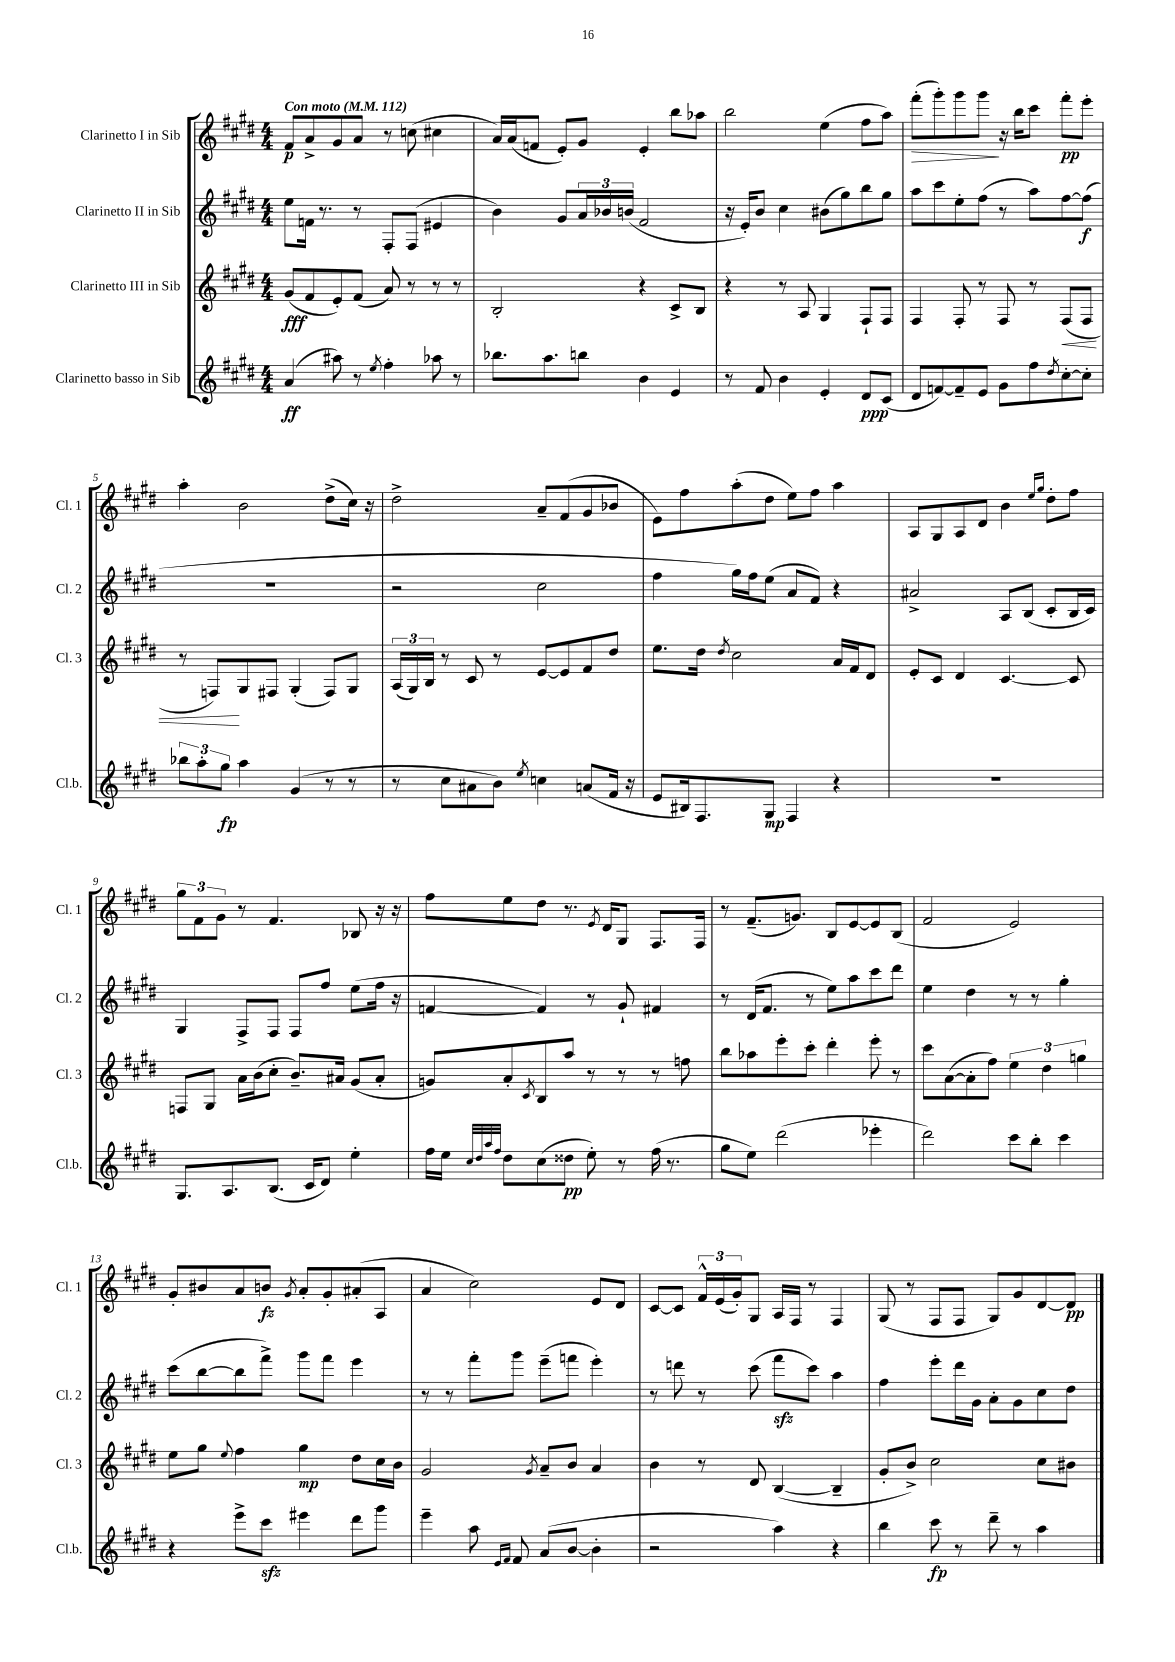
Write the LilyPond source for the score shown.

<<
\new StaffGroup <<
\new Staff = "s0" \with { instrumentName = "Clarinetto I in Sib" shortInstrumentName = "Cl. 1" } {
    \clef treble \key e \major \numericTimeSignature \time 4/4 \tempo "Con moto" 4 = 112
    fis'8\p a'8-> gis'8 a'8 r8 c''8( cis''4 |
    a'16) a'16( f'8 e'8-.) gis'8 e'4-. b''8 aes''8 |
    b''2 e''4( fis''8 a''8) |
    fis'''8-.\>( gis'''8-.) gis'''8 gis'''8\! r16 b''16 cis'''8 fis'''8-.\pp e'''8-. |
    a''4-. b'2 dis''8->( cis''16) r16 |
    dis''2-> a'8-- fis'8( gis'8 bes'8 |
    e'8) fis''8 a''8-.( dis''8 e''8) fis''8 a''4 |
    a8 gis8 a8 dis'8 b'4 \grace { e''16 gis''16 } dis''8-. fis''8 |
    \tuplet 3/2 { gis''8 fis'8 gis'8 } r8 fis'4. bes8 r16 r16 |
    fis''8 e''8 dis''8 r8. \acciaccatura { e'8 } dis'16 gis8 fis8. fis16 |
    r8 fis'8.--( g'8.) b8 e'8~ e'8 b8( |
    fis'2 e'2) |
    gis'8-. bis'8 a'8 b'8\fz \acciaccatura { gis'8 } a'8-. gis'8-. ais'8-.( a8 |
    a'4 cis''2) e'8 dis'8 |
    cis'8~ cis'8 \tuplet 3/2 { fis'16-^ e'16( gis'16-.) } gis8 a16 fis16 r8 fis4 |
    gis8( r8 fis8 fis8 gis8) gis'8 dis'8~ dis'8\pp \bar "|." |
}
\new Staff = "s1" \with { instrumentName = "Clarinetto II in Sib" shortInstrumentName = "Cl. 2" } {
    \clef treble \key e \major \numericTimeSignature \time 4/4
    e''8 f'16 r8. r8 fis8-. fis8( eis'4 |
    b'4) gis'8 \tuplet 3/2 { a'16 bes'16 b'16( } fis'2 |
    r16 e'16-.) b'8 cis''4 bis'8( gis''8) b''8 gis''8 |
    a''8 cis'''8 e''8-. fis''8( r8 a''8) fis''8~ fis''8\f( |
    R1 |
    r2 cis''2 |
    fis''4 gis''16) fis''16 e''8( a'8 fis'8) r4 |
    ais'2-> a8 b8( cis'8-. b16 cis'16) |
    gis4 fis8-> fis8 fis8 fis''8 e''8( fis''16 r16 |
    f'4~ f'4) r8 gis'8-! fis'4 |
    r8 dis'16( fis'8. r8 e''8) a''8 cis'''8 dis'''8 |
    e''4 dis''4 r8 r8 gis''4-. |
    cis'''8( b''8~ b''8 fis'''8->) gis'''8 fis'''8 e'''4 |
    r8 r8 fis'''8-. gis'''8 e'''8--( f'''8 e'''4-.) |
    r8 d'''8 r8 cis'''8( fis'''8\sfz cis'''8) a''4 |
    fis''4 e'''8-. dis'''16 gis'16 a'8-. gis'8 cis''8 dis''8 \bar "|." |
}
\new Staff = "s2" \with { instrumentName = "Clarinetto III in Sib" shortInstrumentName = "Cl. 3" } {
    \clef treble \key e \major \numericTimeSignature \time 4/4
    gis'8\fff( fis'8 e'8-.) fis'8( a'8) r8 r8 r8 |
    b2-. r4 cis'8-> b8 |
    r4 r8 a8 gis4 fis8-! fis8 |
    fis4 fis8-. r8 fis8 r8 fis8\<( fis8 |
    r8 f8\!) gis8 fis8 gis4-.( fis8) gis8 |
    \tuplet 3/2 { a16( gis16) b16 } r8 cis'8 r8 e'8~ e'8 fis'8 dis''8 |
    e''8. dis''16 \acciaccatura { dis''8 } cis''2 a'16 fis'16 dis'8 |
    e'8-. cis'8 dis'4 cis'4.~ cis'8 |
    f8 gis8 a'16 b'16( cis''8-. b'8.--) ais'16 gis'8( ais'8-. |
    g'8) a'8-. \acciaccatura { cis'8 } b8 a''8 r8 r8 r8 f''8 |
    b''8 aes''8 e'''8-. cis'''8-. dis'''4-. e'''8-. r8 |
    cis'''8 a'8~( a'8-. fis''8) \tuplet 3/2 { e''4 dis''4 g''4 } |
    e''8 gis''8 \appoggiatura { e''8 } fis''4 gis''4\mp dis''8 cis''16 b'16 |
    gis'2 \acciaccatura { gis'8 } a'8-- b'8 a'4 |
    b'4 r8 dis'8 b4~( b4-- |
    gis'8-. b'8->) cis''2 cis''8 bis'8 \bar "|." |
}
\new Staff = "s3" \with { instrumentName = "Clarinetto basso in Sib" shortInstrumentName = "Cl.b." } {
    \clef treble \key e \major \numericTimeSignature \time 4/4
    a'4\ff( ais''8) r8 \acciaccatura { e''8 } fis''4-. aes''8 r8 |
    bes''8. a''8. b''8 b'4 e'4 |
    r8 fis'8 b'4 e'4-. dis'8\ppp cis'8( |
    dis'8 f'8~) f'8-- e'8 gis'8 fis''8 \acciaccatura { dis''8 } cis''8~-. cis''8-. |
    \tuplet 3/2 { bes''8 a''8-. gis''8\fp } a''4 gis'4( r8 r8 |
    r8 cis''8 ais'8 b'8) \acciaccatura { e''8 } c''4 a'8( fis'16 r16 |
    e'8 bis16) fis8. gis8\mp fis4 r4 |
    R1 |
    gis8. a8. b8.( cis'16 dis'8) e''4-. |
    fis''16 e''16 \grace { cis''32 dis''32 a''32 fis''32 } dis''8 cis''8( disis''8\pp e''8-.) r8 fis''16( r8. |
    gis''8 e''8) dis'''2( ees'''4-. |
    dis'''2) cis'''8 b''8-. cis'''4 |
    r4 e'''8-> cis'''8\sfz eis'''4 dis'''8 gis'''8 |
    e'''4-- a''8 \grace { e'16 fis'16 } fis'8 a'8( b'8~ b'4-. |
    r2 a''4) r4 |
    b''4 cis'''8\fp r8 dis'''8-- r8 a''4 \bar "|." |
}
>>
>>
